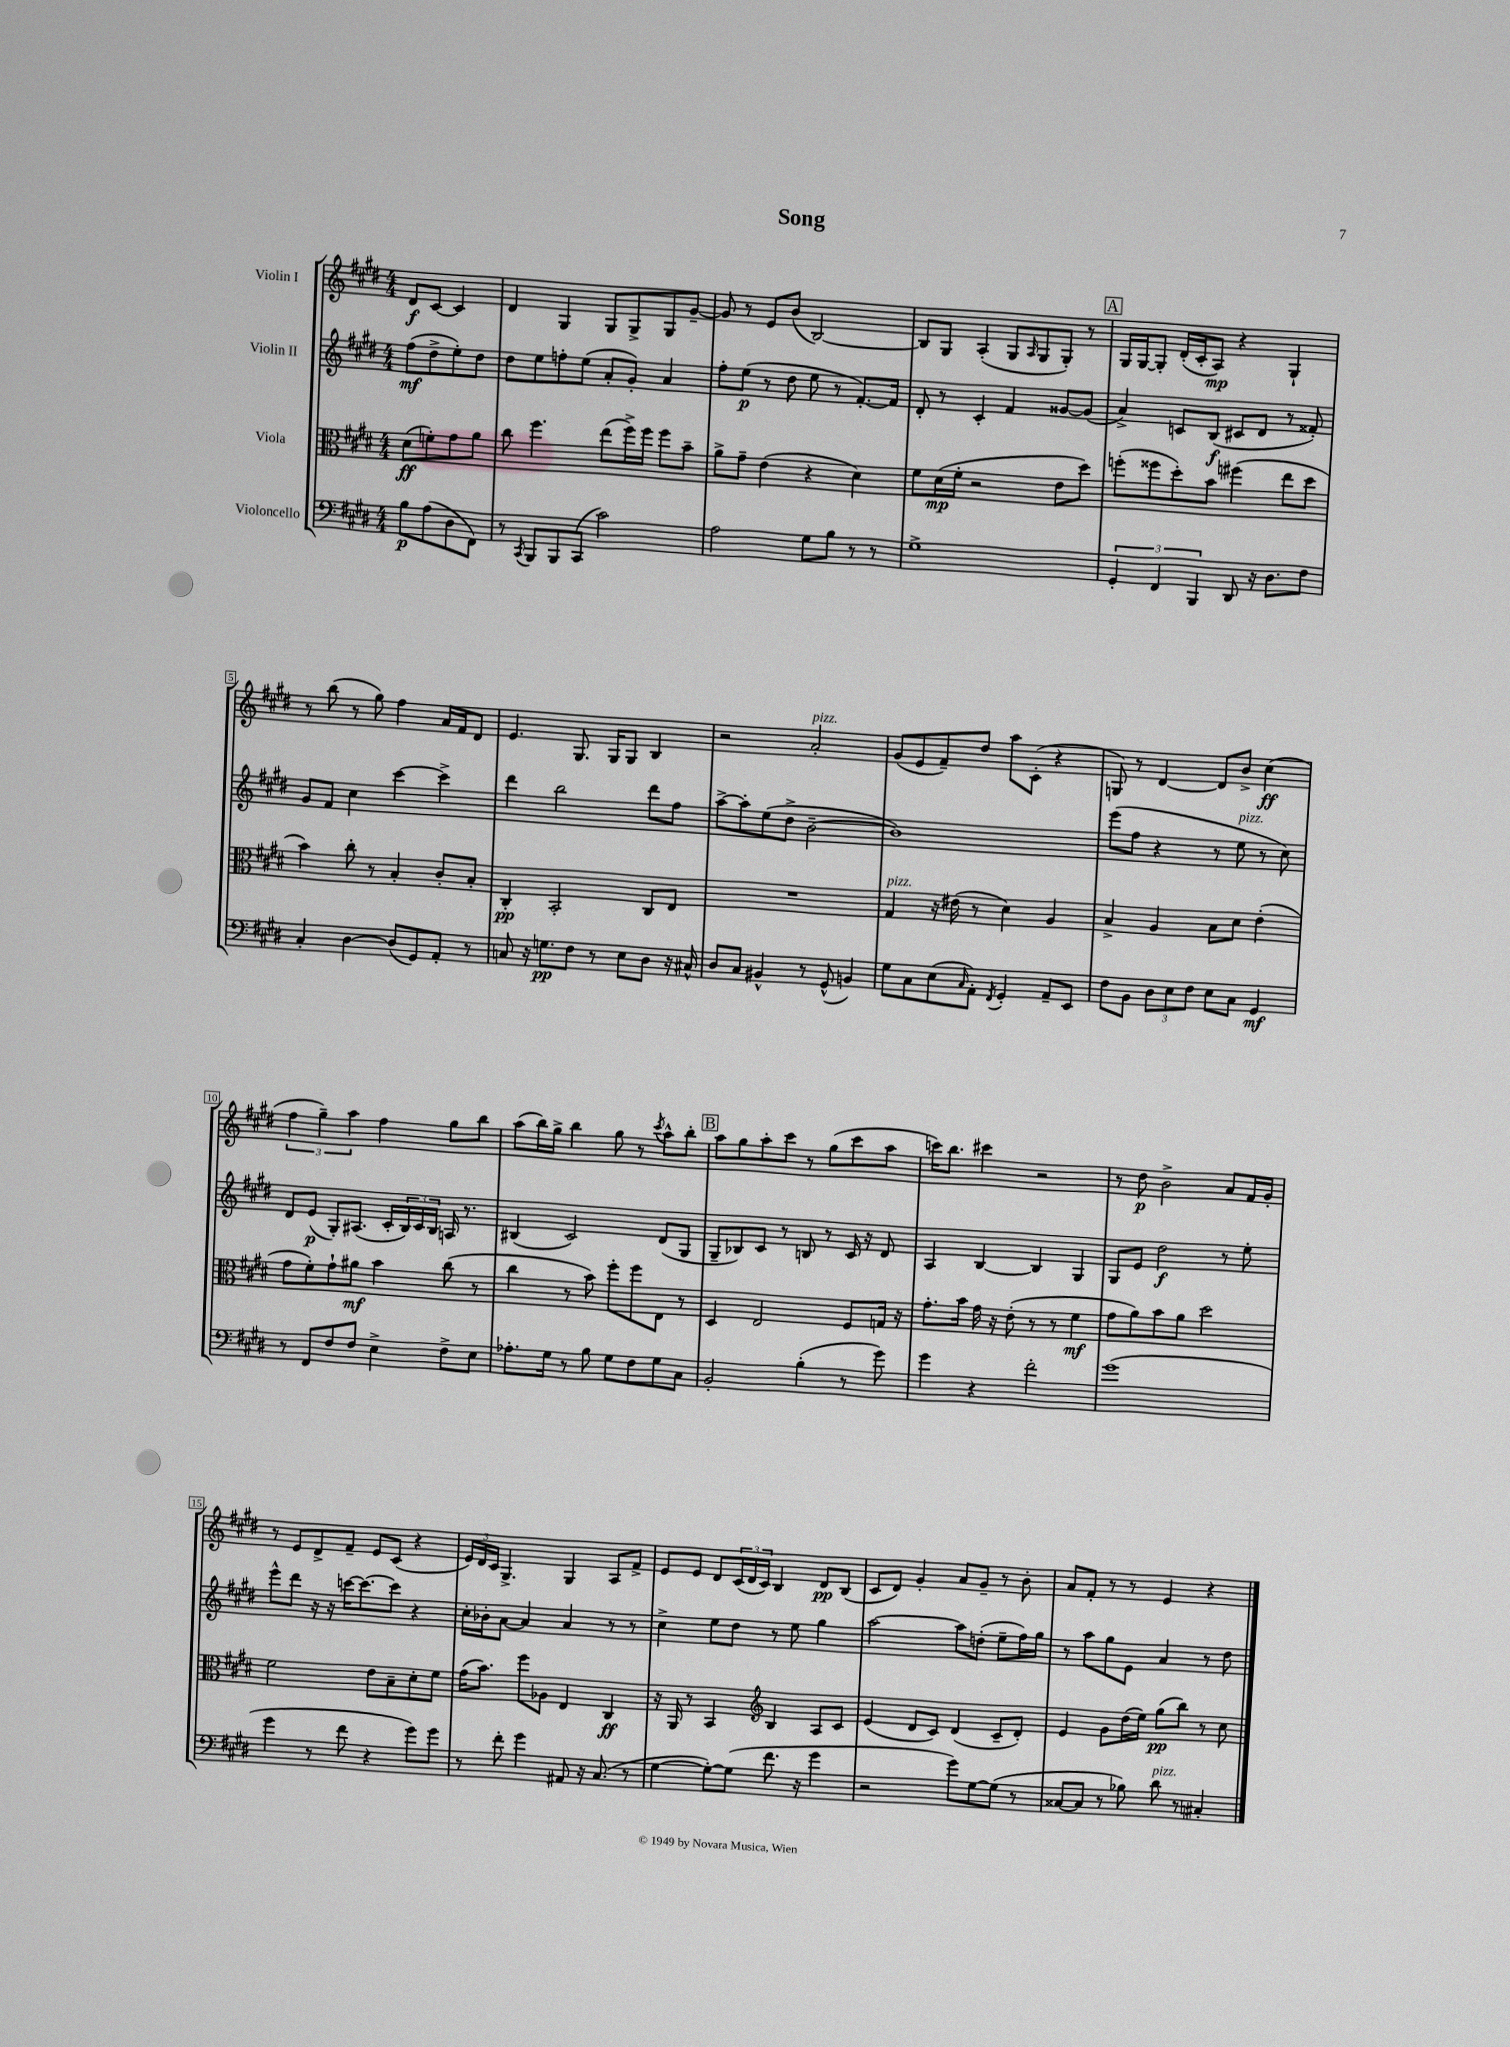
\header { title = "Song" }
<<
\new StaffGroup <<
\new Staff = "s0" \with { instrumentName = "Violin I" } {
    \clef treble \key e \major \numericTimeSignature \time 4/4 \partial 2
    dis'8\f cis'8~ cis'4 |
    dis'4 gis4 gis8 gis8-> gis8 gis'8~-- |
    gis'8 r8 e'8 b'8( b2~) |
    b8 gis8 a4-.( gis8 \grace { a16 } gis8 gis8-.) r8 |
    \mark \markup { \box "A" } gis16 gis16~ gis8-. dis'16-.( cis'16-. a8\mp) r4 gis4-! |
    r8 b''8( r8 gis''8) fis''4 a'16 fis'16 dis'8 |
    e'4. gis8. gis16 gis8 b4 |
    r2 a'2-.^\markup { \italic "pizz." } |
    gis'8( e'8 fis'8--) dis''8 a''8 cis'8-.( r4 |
    g8) r8 dis'4~ dis'8 b'8-> cis''4\ff( |
    \tuplet 3/2 { fis''4 gis''4--) a''4 } fis''4 gis''8 b''8 |
    a''8( b''16) gis''16-> b''4 gis''8 r8 \acciaccatura { cis'''8 } a''8-^ b''8-. |
    \mark \markup { \box "B" } a''8 gis''8 a''8-. cis'''8 r8 gis''8( cis'''8 a''8 |
    c'''16) b''8. cis'''4 r2 |
    r8 dis''8\p b'2-> a'8 fis'16 gis'16-. |
    r8 e'8 dis'8-> fis'8-- e'8 cis'8( r4 |
    \tuplet 3/2 { e'16) dis'16 cis'16 } gis4.-> gis4 a8 fis'8-> |
    e'8 e'8 dis'8 \tuplet 3/2 { cis'16( dis'16 cis'16) } b4 dis'8\pp b8( |
    cis'8 dis'8) gis'4-. a'8 gis'8-- r8 b'8-. |
    a'8 fis'8-. r8 r8 e'4 r4 \bar "|." |
}
\new Staff = "s1" \with { instrumentName = "Violin II" } {
    \clef treble \key e \major \numericTimeSignature \time 4/4 \partial 2
    fis''8\mf( dis''8-> e''8-.) dis''8 |
    dis''8 e''8 f''8-. e''8( a'8-. gis'8-.) a'4 |
    fis''8-. e''8\p( r8 dis''8 e''8 r8 fis'8.~-.) fis'16 |
    dis'8-. r8 cis'4-. fis'4 gisis'8~ gisis'8( |
    \mark \markup { \box "A" } a'4->) c'8 b8\f( cis'8 dis'8 r8 fisis'8-.) |
    gis'8 fis'8 cis''4 cis'''4~ cis'''4-> |
    dis'''4 b''2 dis'''8 fis''8 |
    a''8~-> a''8-. e''8( dis''8-> b'2~-- |
    b'1) |
    e'''8( fis''8 r4 r8 e''8^\markup { \italic "pizz." } r8 cis''8) |
    dis'8 e'8\p( gis8-.) ais8.( cis'16-. \tuplet 3/2 { b16) cis'16 b16 } a16 r8. |
    bis4( cis'2) dis'8( gis8 |
    \mark \markup { \box "B" } gis8-- bes8) cis'8 r8 b8 r8 cis'16 r16 dis'8 |
    a4 b4~ b4 gis4 |
    gis8 e'8 dis''2\f r8 e''8-. |
    e'''8-^ dis'''8 r16 r16 c'''16~ c'''8.~ c'''8 r4 |
    cis''16-. bes'16-. a'8~ a'4 a'4 r8 r8 |
    cis''4-> e''8 dis''8 r8 e''8 gis''4 |
    a''2~ a''8 d''8-.( e''8-- fis''16) gis''16 |
    r8 a''8 gis''8 e'8 a'4 r8 dis''8 \bar "|." |
}
\new Staff = "s2" \with { instrumentName = "Viola" } {
    \clef alto \key e \major \numericTimeSignature \time 4/4 \partial 2
    dis'8\ff( f'8-.) gis'8 a'8 |
    cis''8 fis''4. e''8( fis''16->) fis''16 fis''8 b'8-- |
    a'8-> gis'8-- e'4( r4 dis'4) |
    fis'8 dis'16\mp( fis'16-. r2 e'8 dis''8) |
    \mark \markup { \box "A" } f''8-.( fisis''8 dis''8-.) b'8 fis''4( e''8 dis''8 |
    b'4) cis''8-. r8 b4-. cis'8-. b8-. |
    cis4-.\pp b,2-. cis8 e8 |
    R1 |
    gis4^\markup { \italic "pizz." } r16 eis'16( r8 dis'4) a4 |
    b4-> a4 b8 dis'8 e'4-.( |
    gis'8 fis'8-.) gis'8-! ais'8\mf b'4 cis''8( r8 |
    cis''4 r8 b'8) fis''8-. fis''8 e8 r8 |
    \mark \markup { \box "B" } dis4 e2 fis8 g16 r16 |
    gis'8.-. b'16 gis'16 r16 e'8-.( r8 r8 fis'4\mf |
    gis'8 a'8) b'8 a'8 dis''2 |
    fis'2 e'8 b8-- dis'8-. fis'8 |
    gis'16( b'8.) fis''8 aes8 e4 cis4\ff |
    r16 a,16 r8 b,4 \clef treble b4 a8 cis'8 |
    e'4( dis'8 cis'8) dis'4( cis'8-- dis'8-.) |
    e'4 gis'8 dis''16( e''16) gis''8\pp( b''8) r8 cis''8 \bar "|." |
}
\new Staff = "s3" \with { instrumentName = "Violoncello" } {
    \clef bass \key e \major \numericTimeSignature \time 4/4 \partial 2
    b8\p a8( dis8 fis,8) |
    r8 \acciaccatura { cis,8 } b,,8 b,,8 cis,8( cis'2) |
    a2 gis8 b8 r8 r8 |
    gis1-> |
    \mark \markup { \box "A" } \tuplet 3/2 { gis,4-. fis,4 b,,4 } dis,8 r16 dis8. fis8 |
    cis4-. dis4~ dis8( gis,8) a,8-. r8 |
    c8 r16 g8.\pp fis8 r8 e8 dis8 r16 cis16-^ |
    dis8 cis8 bis,4-^ r8 gis,8-^( b,4) |
    gis8 cis8 e8( \grace { cis16 } a,8-.) \acciaccatura { fis,8 } gis,4-. a,8-- e,8 |
    fis8 b,8 \tuplet 3/2 { dis8 e8 fis8 } e8 cis8 gis,4\mf |
    r8 fis,8 fis8 fis8 e4-> fis8-> e8 |
    aes8.-. gis16 r8 b8 gis8 fis8 gis8 cis8 |
    \mark \markup { \box "B" } b,2-. b4-.( r8 gis'8) |
    gis'4 r4 fis'2-. |
    gis'1( |
    gis'4 r8 fis'8 r4 gis'8) gis'8 |
    r8 fis'8-. gis'4 ais,8 r16 cis8.( r8 |
    gis4~ gis8~-.) gis8( fis'8. r16 gis'4 |
    r2 gis'8) gis8~ gis8( r8 |
    cisis8~ cisis8 r8 bes8) dis'8^\markup { \italic "pizz." } r8 cis4-. \bar "|." |
}
>>
>>
\layout { \context { \Score \override BarNumber.stencil = #(make-stencil-boxer 0.1 0.3 ly:text-interface::print) } }
